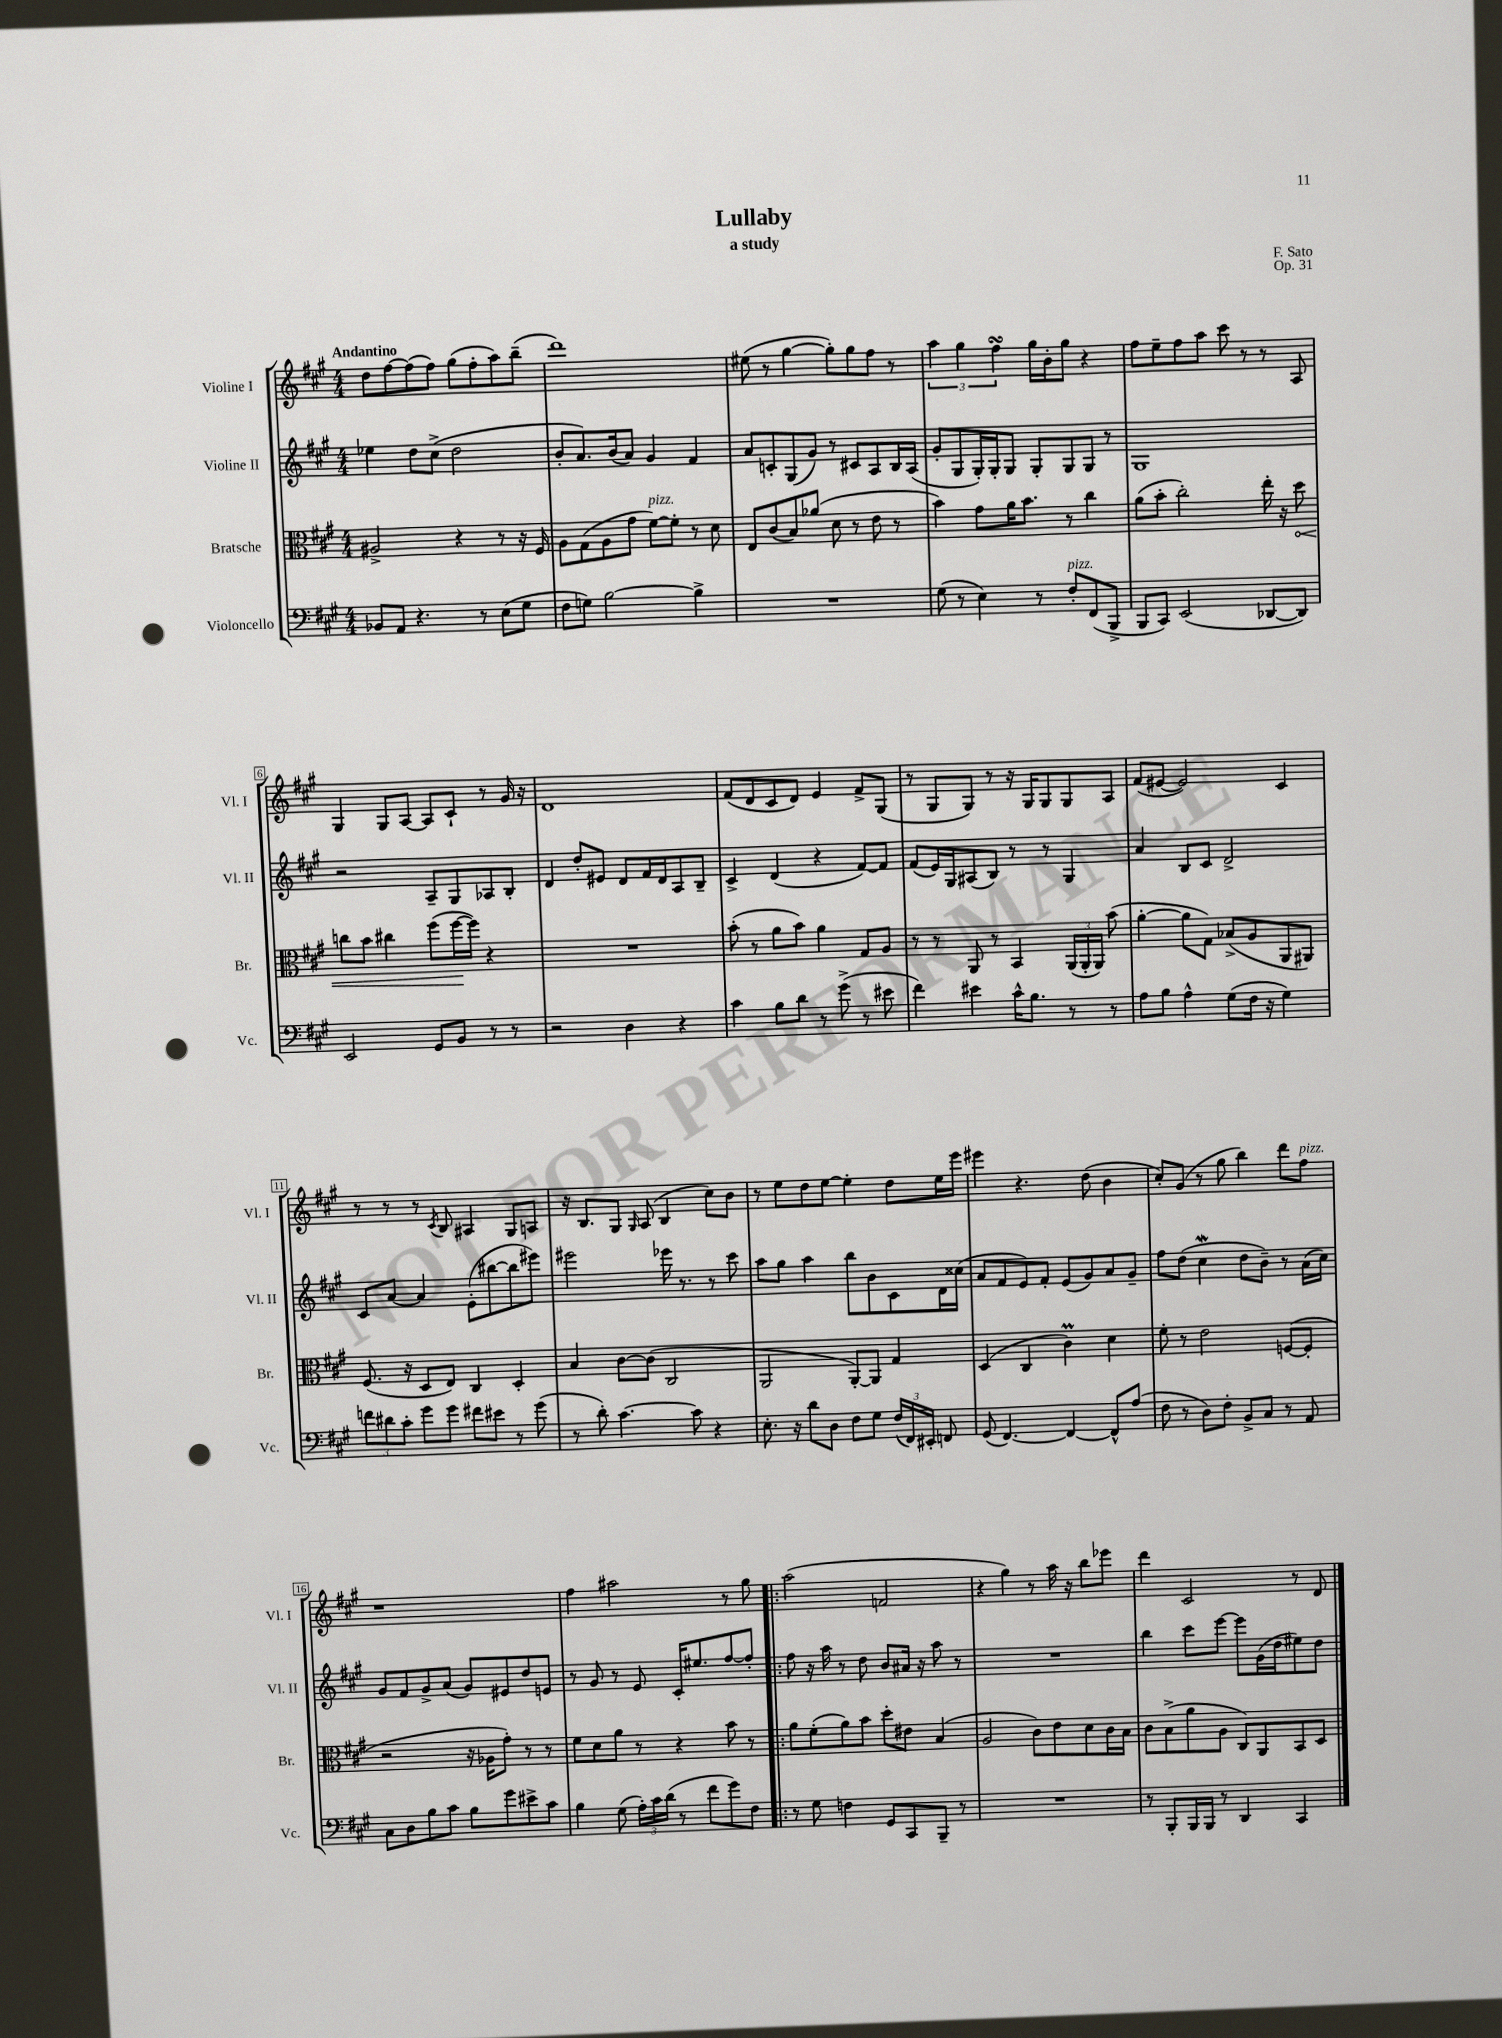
\header { title = "Lullaby" composer = "F. Sato" subtitle = "a study" opus = "Op. 31" }
<<
\new StaffGroup <<
\new Staff = "s0" \with { instrumentName = "Violine I" shortInstrumentName = "Vl. I" } {
    \clef treble \key a \major \numericTimeSignature \time 4/4 \tempo "Andantino"
    \autoBeamOff d''8[ fis''8~ fis''8( fis''8]) gis''8[( fis''8-. a''8) b''8]--( |
    d'''1) |
    eis''8( r8 gis''4~ gis''8[-.) gis''8 fis''8] r8 |
    \tuplet 3/2 { a''4 gis''4 fis''4\turn } gis''16[ b'16-. gis''8] r4 |
    fis''8[ e''8-- fis''8 a''8] cis'''8 r8 r8 a8 |
    gis4 gis8[ a8]~ a8[ cis'8]-! r8 gis'16 r16 |
    d'1 |
    fis'8[( d'8 cis'8 d'8]) e'4 fis'8[-> gis8]( |
    r8 gis8[ gis8]) r8 r16 gis16[ gis8 gis8 a8] |
    fis'8[( eis'8]~ eis'2) cis'4 |
    r8 r8 r8 \acciaccatura { cis'8 } b8 ais4 gis8[ a8] |
    r16 b8.[ gis8] \grace { gis16 } a8( b4 cis''8[) b'8] |
    r8 e''8[ d''8 e''8]~ e''4-. d''8[ e''16 e'''16] |
    eis'''4 r4. d''8( b'4 |
    cis''8[-.) gis'8]( r8 gis''8 b''4) d'''8[ fis''8]^\markup { \italic "pizz." } |
    r1 |
    fis''4 ais''2 r8 gis''8 |
    \bar ".|:" a''2( f'2 |
    r4 gis''4) r8 a''16 r16 b''8[ ees'''8] |
    d'''4 cis'2 r8 d'8 \bar "|." |
}
\new Staff = "s1" \with { instrumentName = "Violine II" shortInstrumentName = "Vl. II" } {
    \clef treble \key a \major \numericTimeSignature \time 4/4
    \autoBeamOff ees''4 d''8[ cis''8]->( d''2 |
    b'8[-. a'8.) b'16( a'8]) gis'4 fis'4 |
    a'8[ c'8-. gis8( gis'8]) r8 cis'8[ a8 b16 a16]( |
    gis'8[-. gis8 gis16-.) gis16-. gis8] gis8[-. gis8 gis8] r8 |
    gis1 |
    r2 a8[-- gis8 aes8 b8]-. |
    d'4 d''8[-. eis'8] d'8[ fis'16 d'16 a8 b8]-- |
    cis'4-> d'4( r4 fis'8[~) fis'8] |
    fis'8[( e'16) gis16 ais8( b8]) r8 r8 gis4 |
    a'4 b8[ cis'8] d'2-> |
    cis'8[ a'8]~ a'4 e'8[-.( bis''8~ bis''8 eis'''8]) |
    eis'''2 ees'''16 r8. r8 cis'''8 |
    a''8[ gis''8] a''4 b''8[ b'8 cis'8 d'16 cisis''16]( |
    a'8[ fis'8 e'8) fis'8]-. e'8[( gis'8) a'8 gis'8]-- |
    fis''8[ d''8]( cis''4\mordent d''8[ b'8]--) r8 a'16[( cis''16]) |
    gis'8[ fis'8 gis'8-> a'8]( gis'8[) eis'8 d''8 e'8] |
    r8 gis'8 r8 e'8 cis'16[-. eis''8. fis''8~ fis''8]-. |
    \bar ".|:" fis''8 r16 a''16 r8 d''8 b'8[ ais'16] r16 a''8 r8 |
    R1 |
    b''4 cis'''8[ e'''8]~ e'''8[ gis'16( d''16 eis''8) d''8] \bar "|." |
}
\new Staff = "s2" \with { instrumentName = "Bratsche" shortInstrumentName = "Br." } {
    \clef alto \key a \major \numericTimeSignature \time 4/4
    \autoBeamOff ais2-> r4 r8 r16 fis16 |
    a8[ gis8( a8 gis'8] fis'8[~^\markup { \italic "pizz." }) fis'8]-. r8 d'8 |
    e8[ cis'8( b8) aes'8]( d'8 r8 e'8 r8 |
    b'4) gis'8[ a'16 b'8.] r8 cis''4 |
    a'8[( b'8]-. cis''2-.) e''16-. r16 \once \override Hairpin.circled-tip = ##t d''8\< |
    c''8[ b'8] cis''4 fis''8[( fis''16~\! fis''16]) r4 |
    R1 |
    b'8-.( r8 a'8[ b'8]) a'4 gis8[ a8] |
    r8 r8 a,8 r8 b,4 \tuplet 3/2 { a,16[( a,16-. a,16]) } b'8( |
    a'4~-. a'8[ gis8]) bes8[->( a8 a,8 ais,8]) |
    fis8.( r16 d8[ e8]) cis4 d4-. |
    b4 cis'8[~ cis'8]( cis2 |
    a,2 a,8[~-.) a,8] gis4 |
    d4( cis4 cis'4\prall) d'4 |
    fis'8-. r8 e'2 f8[~( f8]-. |
    r2 r16 aes16[ gis'8]-.) r8 r8 |
    fis'8[ d'8 a'8] r8 r4 b'8 r8 |
    \bar ".|:" a'8[ fis'8-.( a'8) b'8] d''8[-. eis'8] b4( |
    a2 cis'8[) e'8 d'8 cis'16 b16] |
    cis'8[ b8->( a'8 a8] cis8[) a,8 b,8 d8] \bar "|." |
}
\new Staff = "s3" \with { instrumentName = "Violoncello" shortInstrumentName = "Vc." } {
    \clef bass \key a \major \numericTimeSignature \time 4/4
    \autoBeamOff bes,8[ a,8] r4. r8 e8[( gis8] |
    fis8[ g8]) b2~ b4-> |
    R1 |
    gis8( r8 e4) r8 fis8[-.^\markup { \italic "pizz." } fis,8( b,,8]-> |
    b,,8[ cis,8]) e,2( des,8[~ des,8]) |
    e,2 gis,8[ b,8] r8 r8 |
    r2 d4 r4 |
    cis'4 b8[ d'8] r8 gis'8->( r8 eis'8 |
    fis'4) eis'4 cis'16[-^ b8.] r8 r8 |
    a8[ b8] a4-^ gis8[( fis16] r16 gis4) |
    \tuplet 3/2 { f'8[ dis'8 cis'8]-. } gis'8[ gis'8] fis'8[ eis'8] r8 gis'8( |
    r8 d'8-.) cis'4.~ cis'8 r4 |
    e8.-. r16 d'8[ d8] fis8[ gis8] \tuplet 3/2 { fis16[( fis,16) eis,16]-. } f,8 |
    gis,8( fis,4.~) fis,4~ fis,8[-^ a8]( |
    fis8 r8 d8[) fis8]-. b,8[-> cis8] r8 a,8 |
    cis8[ d8 b8 cis'8] b8[ gis'8 eis'8-> cis'8] |
    b4 gis8( \tuplet 3/2 { a16[-.) cis'16 d'16]( } r8 fis'8[ gis'8) fis8] |
    \bar ".|:" r8 gis8 f4 gis,8[ cis,8 b,,8]-- r8 |
    R1 |
    r8 b,,8[-. b,,16 b,,16] r8 d,4 cis,4 \bar "|." |
}
>>
>>
\layout { \context { \Score \override BarNumber.stencil = #(make-stencil-boxer 0.1 0.3 ly:text-interface::print) } }
